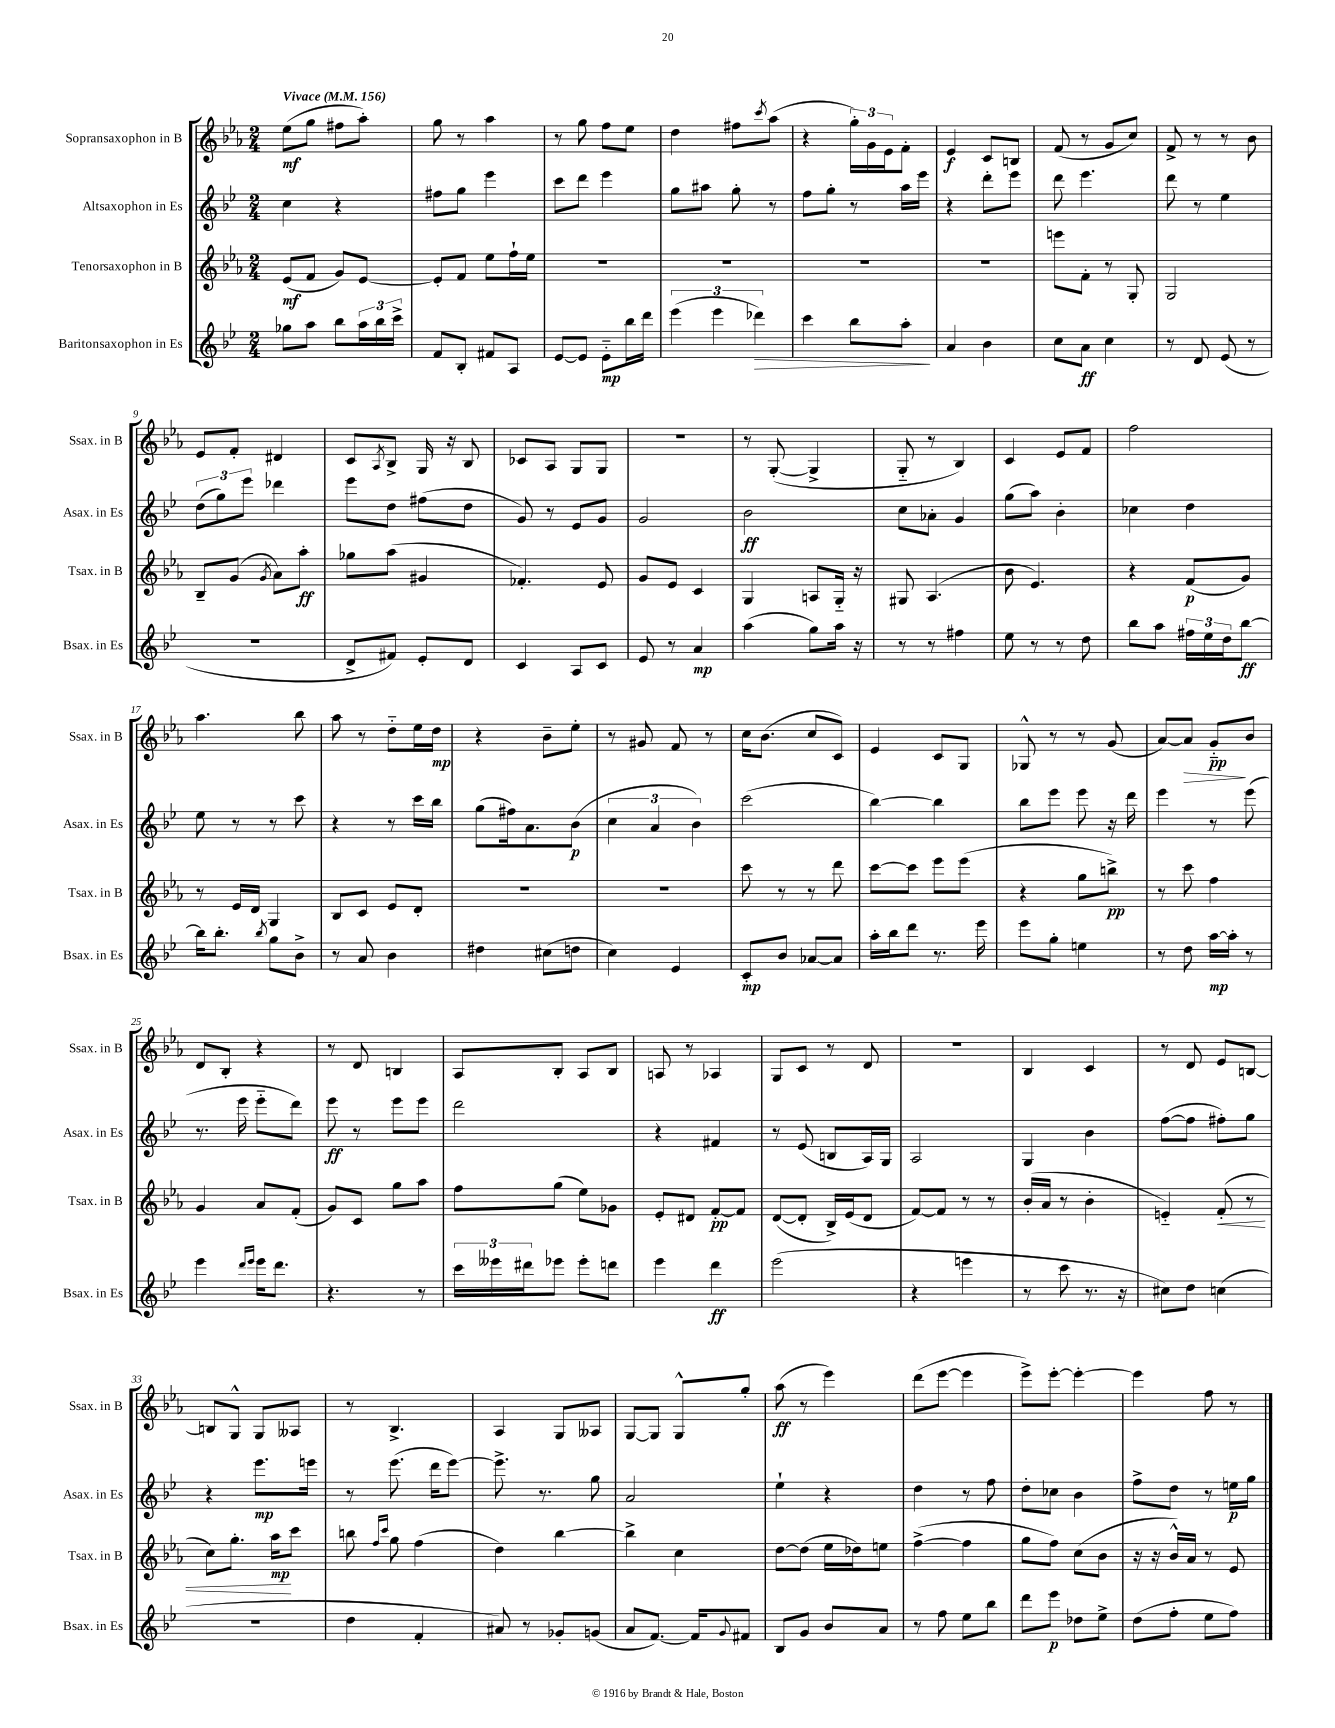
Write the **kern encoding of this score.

**kern	**kern	**kern	**kern
*staff4	*staff3	*staff2	*staff1
*clefG2	*clefG2	*clefG2	*clefG2
*k[b-e-]	*k[b-e-a-]	*k[b-e-]	*k[b-e-a-]
*M2/4	*M2/4	*M2/4	*M2/4
*MM156	*MM156	*MM156	*MM156
8gg-\L	(8e-/L	4cc\	(8ee-\L
8aa\J	8f/J	.	8gg\J
8bb-\L	8g/L)	4r	8ff#\L
24aa\L	[8e-/J	.	8aa-'\J)
24bb-\	.	.	.
24ccc^\JJ	.	.	.
=	=	=	=
8f/L	8e-'/]L	8ff#\L	8gg\
8B-'/J	8f/J	8gg\J	8r
8f#/L	8ee-\L	4eee-\	4aa-\
8A/J	16ff`\L	.	.
.	16ee-\JJ	.	.
=	=	=	=
[8e-/L	2r	8ccc\L	8r
8e-/]J	.	8ddd\J	8gg\
8e-'~\L	.	4eee-\	8ff\L
16bb-\L	.	.	8ee-\J
16ddd\JJ	.	.	.
=	=	=	=
(6eee-\	2r	8gg\L	4dd\
.	.	8aa#\J	.
6eee-\	.	.	.
.	.	8gg'\	8ff#\L
6ddd-\)	.	.	.
.	.	.	8qccc/
.	.	8r	(8aa-\J
=	=	=	=
4ccc\	2r	8ff\L	4r
.	.	8gg'\J	.
8bb-\L	.	8r	24gg'\LL)
.	.	.	24g\
.	.	.	24e-\J
8aa'\J	.	16aa\LL	8f'\J
.	.	16eee-\JJ	.
=	=	=	=
4a/	2r	4r	4e-/
4b-\	.	8ddd'\L	8c/L
.	.	8eee-\J	8B/J
=	=	=	=
8cc\L	8eee\L	8ddd\	(8f/
8a\J	8f'\J	4.eee-\	8r
4cc\	8r	.	8g/L
.	8G'/	.	8cc/J)
=	=	=	=
8r	2G/	8ddd\	8f^/
8d/	.	8r	8r
(8e-/	.	4ee-\	8r
8r	.	.	8b-\
=	=	=	=
2r	8B-~/L	(12dd\L	8e-/L
.	.	12gg\)	.
.	(8g/J	.	8f'/J
.	.	12eee-\J	.
.	8qg/	.	.
.	8a-\L)	4ddd-\	4d#/
.	8aa-'\J	.	.
=	=	=	=
8d^/L	8gg-\L	8eee-\L	8c/L
.	.	.	8qA-/
8f#/J)	(8aa-\J	8dd\J	8B-^/J
8e-'/L	4g#/	(8ff#\L	16G/
.	.	.	16r
8d/J	.	8dd\J	8B-/
=	=	=	=
4c/	4.f-'/)	8g/)	8c-/L
.	.	8r	8A-/J
8A/L	.	8e-/L	8G/L
8c/J	8e-/	8g/J	8G/J
=	=	=	=
8e-/	8g/L	2g/	2r
8r	8e-/J	.	.
4a/	4c/	.	.
=	=	=	=
(4aa\	4G/	2b-\	8r
.	.	.	([8G'/
8gg\L)	8A/L	.	4G^/]
16aa\Jk	16G'~/Jk	.	.
16r	16r	.	.
=	=	=	=
8r	8G#/	8cc\L	8G'~/
8r	(4.A-/	8a-'\J	8r
4ff#\	.	4g/	4B-/)
=	=	=	=
8ee-\	8b-\	(8gg\L	4c/
8r	4.e-/)	8aa\J)	.
8r	.	4b-'\	8e-/L
8dd\	.	.	8f/J
=	=	=	=
8bb-\L	4r	4cc-\	2ff\
8aa\J	.	.	.
24ff#\LL	(8f/L	4dd\	.
24ee-\	.	.	.
24dd\J	.	.	.
[8bb-\J	8g/J)	.	.
=	=	=	=
16bb-\]LK	8r	8ee-\	4.aa-\
8.bb-'\J	.	.	.
.	16e-/LL	8r	.
.	16d/JJ	.	.
8qbb-/	.	.	.
8gg\L	4G/	8r	.
8b-^\J	.	8ccc\	8bb-\
=	=	=	=
8r	8B-/L	4r	8aa-\
8a/	8c/J	.	8r
4b-\	8e-/L	8r	8dd'~\L
.	8d'/J	16ccc\LL	16ee-\L
.	.	16bb-\JJ	16dd\JJ
=	=	=	=
4dd#\	2r	(8gg\L	4r
.	.	16ff#\k)	.
.	.	8.a\	.
(8cc#\L	.	.	8b-~\L
8dd\J	.	(8b-\J	8ee-'\J
=	=	=	=
4cc\)	2r	6cc\	8r
.	.	.	8g#/
.	.	6a/	.
4e-/	.	.	8f/
.	.	6b-\)	.
.	.	.	8r
=	=	=	=
8c'/L	8ccc\	(2ccc\	16cc\LK
.	.	.	(8.b-\J
8b-/J	8r	.	.
[8a-/L	8r	.	8cc/L
8a-/]J	8ddd\	.	8c/J)
=	=	=	=
16aa'\LL	[8ccc\L	[4bb-\)	4e-/
16bb-\J	.	.	.
8ddd\J	8ccc\]J	.	.
8.r	8eee-\L	4bb-\]	8c/L
.	(8eee-\J	.	8G/J
16eee-\	.	.	.
=	=	=	=
8eee-\L	4r	8bb-\L	8G-^^/
8gg'\J	.	8eee-\J	8r
4ee\	8gg\L	8eee-\	8r
.	8bb^\J)	16r	(8g/
.	.	16ddd\	.
=	=	=	=
8r	8r	4eee-\	[8a-/L)
8dd\	8ccc\	.	8a-/]J
[16aa\LL	4ff\	8r	8g'~/L
16aa'\]JJ	.	.	.
8r	.	(8eee-\	8b-/J
=	=	=	=
4eee-\	4g/	8.r	8d/L
.	.	.	8B-'/J
.	.	16eee-\	.
16qqddd/LL	.	.	.
16qqeee-/JJ	.	.	.
16eee-\LK	8a-/L	8eee-'~\L	4r
8.ddd\J	.	.	.
.	(8f'/J	8ddd\J)	.
=	=	=	=
4.r	8g/L)	8eee-\	8r
.	8c/J	8r	8d/
.	8gg\L	8eee-\L	4B/
8r	8aa-\J	8eee-\J	.
=	=	=	=
24ccc\LL	8ff\L	2ddd\	8A-/L
24eee--\	.	.	.
24ddd#\J	.	.	.
8eee-\J	(8gg\J	.	8B-'/J
8eee-'\L	8ee-\L)	.	8A-/L
8ddd\J	8g-\J	.	8B-/J
=	=	=	=
4eee-\	8e-'/L	4r	8A/
.	8d#/J	.	8r
4ddd\	[8f'/L	4f#/	4A-/
.	8f/]J	.	.
=	=	=	=
(2eee-\	([8d/L	8r	8G/L
.	8d'/]J	(8e-/	8c/J
.	16B-^/LL)	8B/L	8r
.	(16e-/J	.	.
.	8d/J	16A/L)	8d/
.	.	16G/JJ	.
=	=	=	=
4r	[8f/L)	2A/	2r
.	8f/]J	.	.
4eee\	8r	.	.
.	8r	.	.
=	=	=	=
8r	(16b-'/LL	4G/	4B-/
.	16a-/JJ	.	.
8ccc\	8r	.	.
8.r	4b-'\	4b-\	4c/
16r	.	.	.
=	=	=	=
8cc#\L)	4e'~/)	([8ff\L	8r
8dd\J	.	8ff\]J	8d/
(4cc\	(8f'/	8ff#'\L)	8e-/L
.	8r	8gg\J	[8B/J
=	=	=	=
2r	8cc\L)	4r	8B/]L
.	8.gg'\J	.	8G^^/J
.	.	8.eee-\L	8G/L
.	16aa-\LK	.	.
.	8ccc\J	.	8A--/J
.	.	16eee\Jk	.
=	=	=	=
4dd\	8bb\	8r	8r
.	16qqff/LL	.	.
.	16qqccc/JJ	.	.
.	8gg\	(8.eee-\	4.B-^/
4f'/	(4ff\	.	.
.	.	16ddd\LK	.
.	.	[8eee-\J)	.
=	=	=	=
8a#/)	4dd\)	8.eee-^\]	4A-/
8r	.	.	.
.	.	8.r	.
8g-'/L	[4bb-\	.	8G/L
(8g/J	.	8gg\	8A--/J
=	=	=	=
8a/L	4bb-^\]	2a/	[8G/L
[8.f/J)	.	.	8G/]J
.	4cc\	.	8G^^/L
16f/]LK	.	.	.
8qqg/	.	.	.
8f#/J	.	.	8gg'/J
=	=	=	=
8B-/L	[8dd\L	4ee-`\	(8aa-\
8g/J	(8dd\]J	.	8r
8b-/L	16ee-\LL	4r	4eee-\)
.	16dd-\J)	.	.
8a/J	8ee\J	.	.
=	=	=	=
8r	([4ff^\	4dd\	(8ddd\L
8ff\	.	.	[8eee-\J
8ee-\L	4ff\]	8r	4eee-\]
8bb-\J	.	8ff\	.
=	=	=	=
8ddd\L	8gg\L	8dd'\L	8eee-^\L)
8eee-\J	8ff\J)	8cc-\J	[8eee-'\J
8dd-\L	(8cc\L	4b-\	4eee-'\_
8ee-^\J	8b-\J	.	.
=	=	=	=
(8dd\L	16r	8ff^\L	4eee-\]
.	16r	.	.
8ff'\J	16b-^^/LL)	8dd\J	.
.	16a-/JJ	.	.
8ee-\L	8r	8r	8ff\
8ff\J)	8e-/	16ee\LL	8r
.	.	16gg\JJ	.
==	==	==	==
*-	*-	*-	*-
